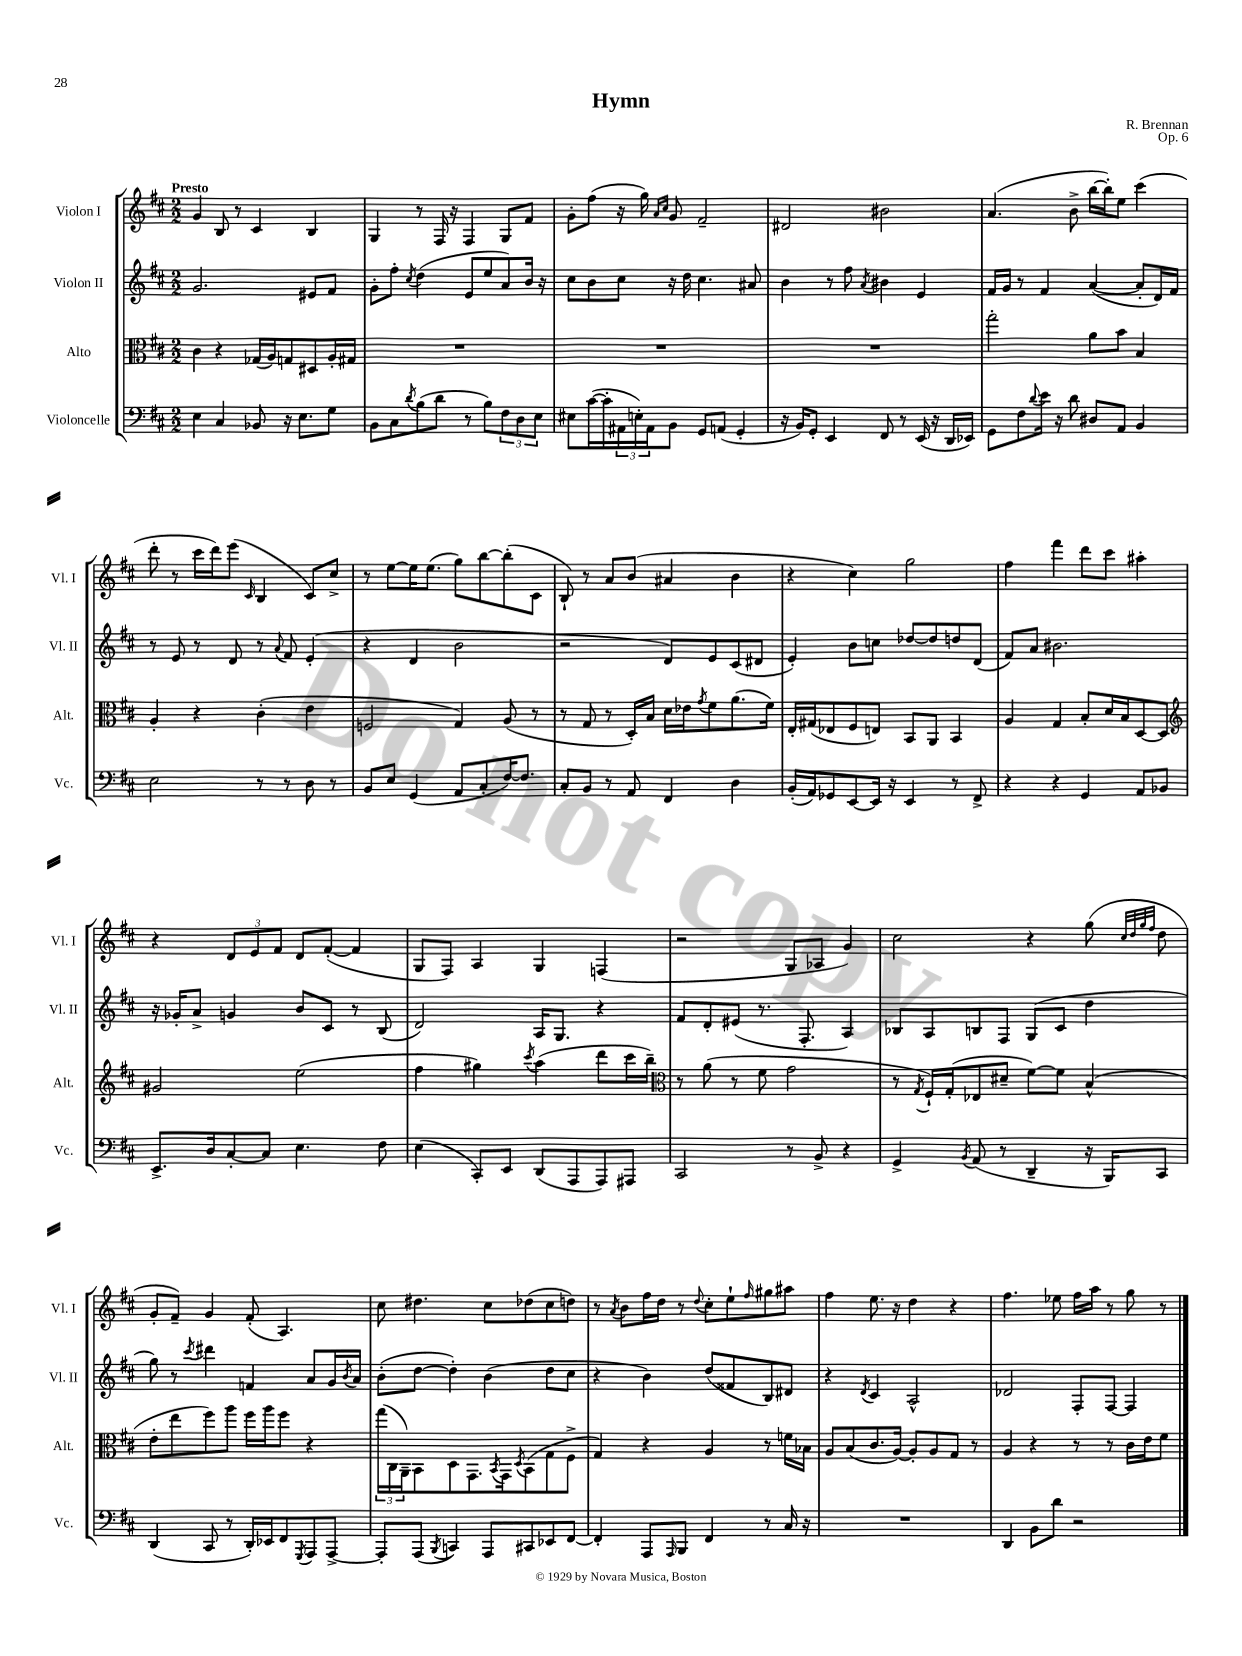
\header { title = "Hymn" composer = "R. Brennan" opus = "Op. 6" }
<<
\new StaffGroup <<
\new Staff = "s0" \with { instrumentName = "Violon I" shortInstrumentName = "Vl. I" } {
    \clef treble \key d \major \numericTimeSignature \time 2/2 \tempo "Presto"
    g'4 b8 r8 cis'4 b4 |
    g4 r8 fis16 r16 fis4 g8 fis'8 |
    g'8-. fis''8( r16 g''16) \grace { a'16 cis''16 } g'8 fis'2-- |
    dis'2 bis'2 |
    a'4.( b'8-> b''16~ b''16-.) e''8 cis'''4( |
    d'''8-. r8 cis'''16 d'''16) e'''8( \grace { cis'16 } b4 cis'8) cis''8-> |
    r8 e''8~ e''16 e''8.( g''8) b''8~ b''8-.( cis'8 |
    b8-!) r8 a'8 b'8( ais'4 b'4 |
    r4 cis''4) g''2 |
    fis''4 fis'''4 d'''8 cis'''8 ais''4-. |
    r4 \tuplet 3/2 { d'8 e'8 fis'8 } d'8 fis'8~-.( fis'4 |
    g8 fis8) a4 g4 f4( |
    r2 g8 aes8 g'4) |
    cis''2 r4 g''8( \grace { cis''32 d''32 g''32 fis''32 } d''8 |
    g'8-. fis'8--) g'4 fis'8-.( a4.) |
    cis''8 dis''4. cis''8 des''8( cis''8 d''8) |
    r8 \acciaccatura { a'8 } b'8 fis''16 d''16 r8 \appoggiatura { d''8 } cis''8-. e''8-! \grace { fis''16 } gis''8 ais''8 |
    fis''4 e''8. r16 d''4 r4 |
    fis''4. ees''8 fis''16 a''16 r8 g''8 r8 \bar "|." |
}
\new Staff = "s1" \with { instrumentName = "Violon II" shortInstrumentName = "Vl. II" } {
    \clef treble \key d \major \numericTimeSignature \time 2/2
    g'2. eis'8 fis'8 |
    g'8-. fis''8-. \acciaccatura { cis''8 } d''4( e'8 e''8 a'8) b'16 r16 |
    cis''8 b'8 cis''8 r16 d''16 cis''4. ais'8 |
    b'4 r8 fis''8 \acciaccatura { a'8 } bis'4 e'4 |
    fis'16 g'16 r8 fis'4 a'4~( a'8-. d'16) fis'16 |
    r8 e'8 r8 d'8 r8 \appoggiatura { a'8 } fis'8 e'4-.( |
    r4 d'4 b'2 |
    r2 d'8) e'8 cis'8( dis'8 |
    e'4-.) b'8 c''8 des''8~ des''8 d''8 d'8( |
    fis'8) a'8 bis'2. |
    r16 ges'16-. a'8-> g'4 b'8 cis'8 r8 b8( |
    d'2) a16 g8. r4 |
    fis'8 d'8-. eis'8( r8. fis8.-. a4) |
    bes8 a8 b8 fis8 g8( cis'8 d''4 |
    g''8) r8 \acciaccatura { cis'''8 } dis'''4 f'4 a'8 g'16 \acciaccatura { b'8 } a'16 |
    b'8-.( d''8~ d''4-.) b'4( d''8 cis''8 |
    r4 b'4) d''8( fisis'8 b8) dis'8 |
    r4 \acciaccatura { d'8 } cis'4 a2-^ |
    des'2 fis8-. fis8~ fis4 \bar "|." |
}
\new Staff = "s2" \with { instrumentName = "Alto" shortInstrumentName = "Alt." } {
    \clef alto \key d \major \numericTimeSignature \time 2/2
    cis'4 r4 ges16( a16) g8 dis8 a16-. gis16 |
    R1 |
    R1 |
    R1 |
    g''2-. a'8 b'8 b4 |
    a4-. r4 cis'4-.( e'4 |
    f2 g4) a8( r8 |
    r8 g8 r8 d16-.) b16 d'16 ees'16 \acciaccatura { g'8 } fis'8 a'8.( fis'16) |
    e16-. gis16( ees8 fis8 e8) b,8 a,8 b,4 |
    a4 g4 b8-. d'16 b16 d8~ d8 |
    \clef treble gis'2 e''2( |
    fis''4 gis''4) \acciaccatura { cis'''8 } a''4( d'''8 cis'''16 b''16--) |
    \clef alto r8 a'8( r8 fis'8 g'2 |
    r8 \acciaccatura { g8 } fis16-!) g16-.( ees8 dis'8-- fis'8~) fis'8 b4-^( |
    e'8-. e''8 fis''8) a''8 fis''16 a''16 fis''8 r4 |
    \tuplet 3/2 { g''16( cis16 a,16--) } b,8 d8 g,8. \acciaccatura { b,8 } g,16 \acciaccatura { d8 } b,8( g8 fis8-> |
    g4) r4 a4 r8 f'16 bes16 |
    a8 b8( cis'8. a16~) a8-. a8 g8 r8 |
    a4 r4 r8 r8 cis'16 e'16 fis'8 \bar "|." |
}
\new Staff = "s3" \with { instrumentName = "Violoncelle" shortInstrumentName = "Vc." } {
    \clef bass \key d \major \numericTimeSignature \time 2/2
    e4 cis4 bes,8 r16 e8. g8 |
    b,8 cis8 \acciaccatura { d'8 } b8( d'8 r8 b8) \tuplet 3/2 { fis8 d8 e8 } |
    eis8 cis'16~( cis'16-. \tuplet 3/2 { ais,16 e16-.) ais,16 } b,8 g,8 a,8( g,4-. |
    r16 b,16) g,8-. e,4 fis,8 r8 e,16( r16 d,16 ees,16) |
    g,8 fis8 \appoggiatura { d'8 } e'16 r16 d'8 dis8 a,8 b,4 |
    e2 r8 r8 d8 r8 |
    b,8 e8 g,4( a,8 cis8-. fis16~) fis8. |
    cis8-. b,8 r8 a,8 fis,4 d4 |
    b,16-.( a,16) ges,8 e,8~ e,16 r16 e,4 r8 fis,8-> |
    r4 r4 g,4 a,8 bes,8 |
    e,8.-> d16 cis8~-. cis8 e4. fis8 |
    e4( cis,8-.) e,8 d,8( a,,8 a,,8) ais,,8 |
    cis,2 r8 b,8-> r4 |
    g,4-> \acciaccatura { b,8 } a,8( r8 d,4-- r16 b,,16) cis,8 |
    d,4( cis,8 r8 d,16-.) ees,16 fis,8 \acciaccatura { g,,8 } a,,8 a,,8~-> |
    a,,8-. a,,8( \acciaccatura { b,,8 } c,4) a,,8 cis,8 ees,8 fis,8~ |
    fis,4-. a,,8 \grace { a,,16 } b,,8 fis,4 r8 cis16 r16 |
    R1 |
    d,4 b,8 d'8 r2 \bar "|." |
}
>>
>>
\layout { \context { \Score \remove "Bar_number_engraver" } }
